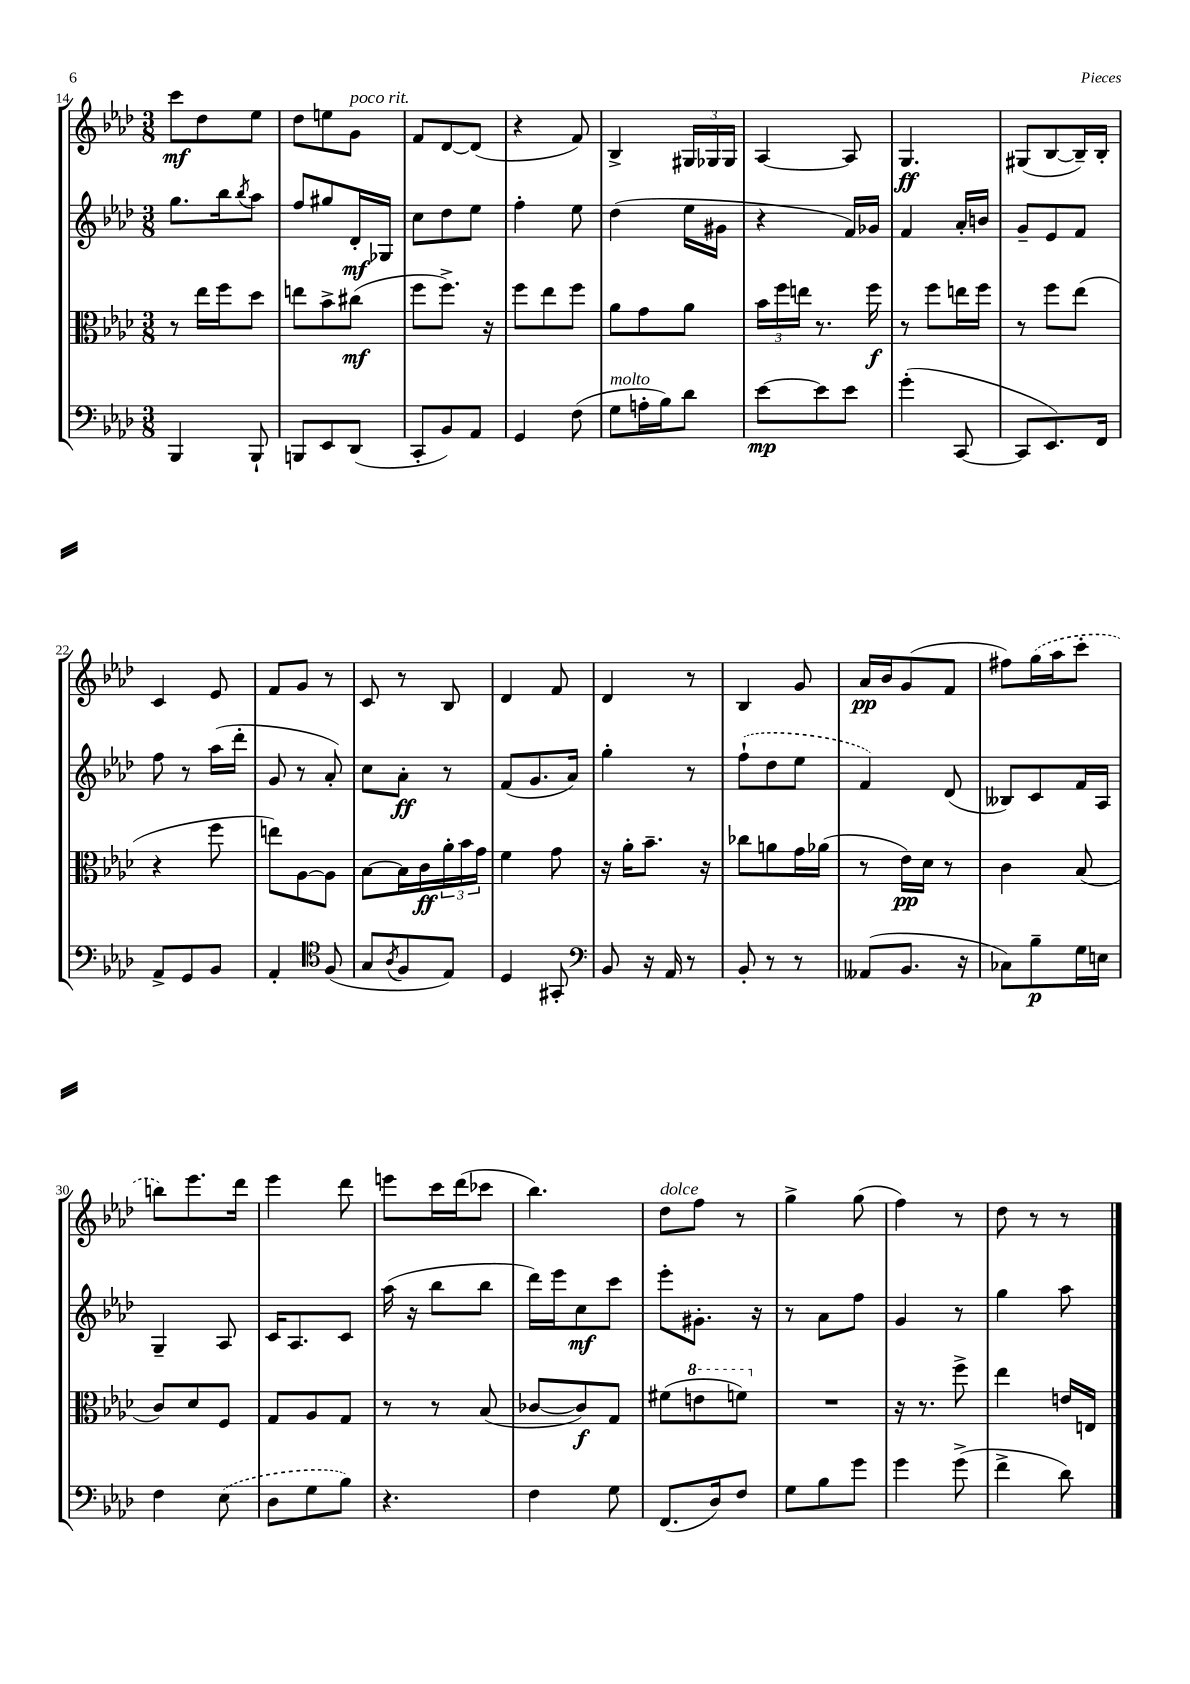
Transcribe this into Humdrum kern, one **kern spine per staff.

**kern	**dynam	**kern	**dynam	**kern	**dynam	**kern	**dynam
*part4	*part4	*part3	*part3	*part2	*part2	*part1	*part1
*staff4	*staff4	*staff3	*staff3	*staff2	*staff2	*staff1	*staff1
*clefF4	*	*clefC3	*	*clefG2	*	*clefG2	*
*k[b-e-a-d-]	*	*k[b-e-a-d-]	*	*k[b-e-a-d-]	*	*k[b-e-a-d-]	*
*M3/8	*	*M3/8	*	*M3/8	*	*M3/8	*
=14	=14	=14	=14	=14	=14	=14	=14
4BBB-/	.	8r	.	8.gg\L	.	8ccc\L	mf
.	.	16ee-\LL	.	.	.	8dd-\	.
.	.	16ff\J	.	16bb-\k	.	.	.
.	.	.	.	8qbb-/	.	.	.
8BBB-`/	.	8dd-\J	.	8aa-\J	.	8ee-\J	.
=15	=15	=15	=15	=15	=15	=15	=15
8BBBn/L	.	8een\L	.	8ff/L	.	8dd-\L	.
8EE-/	.	8b-^\	.	8gg#X/	.	8een\	.
!	!	!	!	!	!	!LO:TX:a:i:t=poco rit.	!
(8DD-/J	.	(8cc#X\J	mf	16d-'/L	mf	8g\J	.
.	.	.	.	16G-X/JJ	.	.	.
=16	=16	=16	=16	=16	=16	=16	=16
8CC'/L	.	8ff\L	.	8cc\L	.	8f/L	.
8BB-/)	.	8.ff^\J)	.	8dd-\	.	[8d-/	.
8AA-/J	.	.	.	8ee-\J	.	(8d-/J]	.
.	.	16r	.	.	.	.	.
=17	=17	=17	=17	=17	=17	=17	=17
4GG/	.	8ff\L	.	4ff'\	.	4r	.
.	.	8ee-\	.	.	.	.	.
(8F\	.	8ff\J	.	8ee-\	.	8f/)	.
=18	=18	=18	=18	=18	=18	=18	=18
!LO:TX:a:i:t=molto	!	!	!	!	!	!	!
8G\L	.	8a-\L	.	(4dd-\	.	4B-^/	.
16An'\L	.	8g\	.	.	.	.	.
16B-\J)	.	.	.	.	.	.	.
8d-\J	.	8a-\J	.	16ee-\LL	.	24G#X/LL	.
.	.	.	.	.	.	24G-X/	.
.	.	.	.	16g#X\JJ	.	.	.
.	.	.	.	.	.	24G-/JJ	.
=19	=19	=19	=19	=19	=19	=19	=19
[8e-\L	mp	24b-\LL	.	4r	.	[4A-/	.
.	.	24ff\	.	.	.	.	.
.	.	24een\JJ	.	.	.	.	.
8e-\]	.	8.r	.	.	.	.	.
8e-\J	.	.	.	16f/LL)	.	8A-/]	.
.	.	16ff\	f	16g-X/JJ	.	.	.
=20	=20	=20	=20	=20	=20	=20	=20
(4g'\	.	8r	.	4f/	.	4.G/	ff
.	.	8ff\L	.	.	.	.	.
[8CC/	.	16een\L	.	16a-'/LL	.	.	.
.	.	16ff\JJ	.	16bn/JJ	.	.	.
=21	=21	=21	=21	=21	=21	=21	=21
8CC/L]	.	8r	.	8g~/L	.	(8G#X/L	.
8.EE-/)	.	8ff\L	.	8e-/	.	[8B-/	.
.	.	(8ee-\J	.	8f/J	.	16B-~/L])	.
16FF/Jk	.	.	.	.	.	16B-'/JJ	.
!!LO:LB:g=z
=22	=22	=22	=22	=22	=22	=22	=22
8AA-^/L	.	4r	.	8ff\	.	4c/	.
8GG/	.	.	.	8r	.	.	.
8BB-/J	.	8ff\	.	(16aa-\LL	.	8e-/	.
.	.	.	.	16ddd-'\JJ	.	.	.
=23	=23	=23	=23	=23	=23	=23	=23
4AA-'/	.	8een\L)	.	8g/	.	8f/L	.
.	.	[8A-\	.	8r	.	8g/J	.
*clefC4	*	*	*	*	*	*	*
(8F/	.	8A-\J]	.	8a-'/)	.	8r	.
=24	=24	=24	=24	=24	=24	=24	=24
8G/L	.	[8B-\L	.	8cc\L	.	8c/	.
8qA-/	.	.	.	.	.	.	.
8F/	.	16B-\L]	.	8a-'\J	ff	8r	.
.	.	16c\	ff	.	.	.	.
8E-/J)	.	24a-'\	.	8r	.	8B-/	.
.	.	24b-\	.	.	.	.	.
.	.	24g\JJ	.	.	.	.	.
=25	=25	=25	=25	=25	=25	=25	=25
4D-/	.	4f\	.	(8f/L	.	4d-/	.
.	.	.	.	8.g/	.	.	.
8GG#X'/	.	8g\	.	.	.	8f/	.
.	.	.	.	16a-/Jk)	.	.	.
=26	=26	=26	=26	=26	=26	=26	=26
*clefF4	*	*	*	*	*	*	*
8BB-/	.	16r	.	4gg'\	.	4d-/	.
.	.	16a-'\KL	.	.	.	.	.
16r	.	8.b-~\J	.	.	.	.	.
16AA-/	.	.	.	.	.	.	.
8r	.	.	.	8r	.	8r	.
.	.	16r	.	.	.	.	.
=27	=27	=27	=27	=27	=27	=27	=27
8BB-'/	.	8cc-X\L	.	(8ff`\L	.	4B-/	.
8r	.	8an\	.	8dd-\	.	.	.
8r	.	16g\L	.	8ee-\J	.	8g/	.
.	.	(16a-X\JJ	.	.	.	.	.
=28	=28	=28	=28	=28	=28	=28	=28
(8AA--X/L	.	8r	.	4f/)	.	16a-/LL	pp
.	.	.	.	.	.	16b-/J	.
8.BB-/J	.	16e-\LL)	pp	.	.	(8g/	.
.	.	16d-\JJ	.	.	.	.	.
.	.	8r	.	(8d-/	.	8f/J	.
16r	.	.	.	.	.	.	.
=29	=29	=29	=29	=29	=29	=29	=29
8C-X\L)	.	4c\	.	8B--X/L)	.	8ff#X\L)	.
8B-~\	p	.	.	8c/	.	(16gg\L	.
.	.	.	.	.	.	16aa-\J	.
16G\L	.	(8B-/	.	16f/L	.	8ccc'\J	.
16En\JJ	.	.	.	16A-/JJ	.	.	.
!!LO:LB:g=z
=30	=30	=30	=30	=30	=30	=30	=30
4F\	.	8c/L)	.	4G~/	.	8bbn\L)	.
.	.	8d-/	.	.	.	8.eee-\	.
(8E-\	.	8F/J	.	8A-/	.	.	.
.	.	.	.	.	.	16ddd-\Jk	.
=31	=31	=31	=31	=31	=31	=31	=31
8D-\L	.	8G/L	.	16c/KL	.	4eee-\	.
.	.	.	.	8.A-/	.	.	.
8G\	.	8A-/	.	.	.	.	.
8B-\J)	.	8G/J	.	8c/J	.	8ddd-\	.
=32	=32	=32	=32	=32	=32	=32	=32
4.r	.	8r	.	(16aa-\	.	8eeen\L	.
.	.	.	.	16r	.	.	.
.	.	8r	.	8bb-\L	.	16ccc\L	.
.	.	.	.	.	.	(16ddd-\J	.
.	.	(8B-/	.	8bb-\J	.	8ccc-X\J	.
=33	=33	=33	=33	=33	=33	=33	=33
4F\	.	[8c-X/L	.	16ddd-\LL)	.	4.bb-\)	.
.	.	.	.	16eee-\J	.	.	.
.	.	8c-/])	f	8cc\	mf	.	.
8G\	.	8G/J	.	8ccc\J	.	.	.
=34	=34	=34	=34	=34	=34	=34	=34
!	!	!	!	!	!	!LO:TX:a:i:t=dolce	!
(8.FF/L	.	(8f#X\L	.	8eee-'\L	.	8dd-\L	.
*	*	*8va	*	*	*	*	*
.	.	8een\	.	8.g#X'\J	.	8ff\J	.
16D-/k)	.	.	.	.	.	.	.
8F/J	.	8ffn\J)	.	.	.	8r	.
.	.	.	.	16r	.	.	.
=35	=35	=35	=35	=35	=35	=35	=35
*	*	*X8va	*	*	*	*	*
8G\L	.	4.r	.	8r	.	4gg^\	.
8B-\	.	.	.	8a-\L	.	.	.
8g\J	.	.	.	8ff\J	.	(8gg\	.
=36	=36	=36	=36	=36	=36	=36	=36
4g\	.	16r	.	4g/	.	4ff\)	.
.	.	8.r	.	.	.	.	.
(8g^\	.	8ff^\	.	8r	.	8r	.
=37	=37	=37	=37	=37	=37	=37	=37
4f^\	.	4ee-\	.	4gg\	.	8dd-\	.
.	.	.	.	.	.	8r	.
8d-\)	.	16en/LL	.	8aa-\	.	8r	.
.	.	16En/JJ	.	.	.	.	.
==	==	==	==	==	==	==	==
*-	*-	*-	*-	*-	*-	*-	*-
